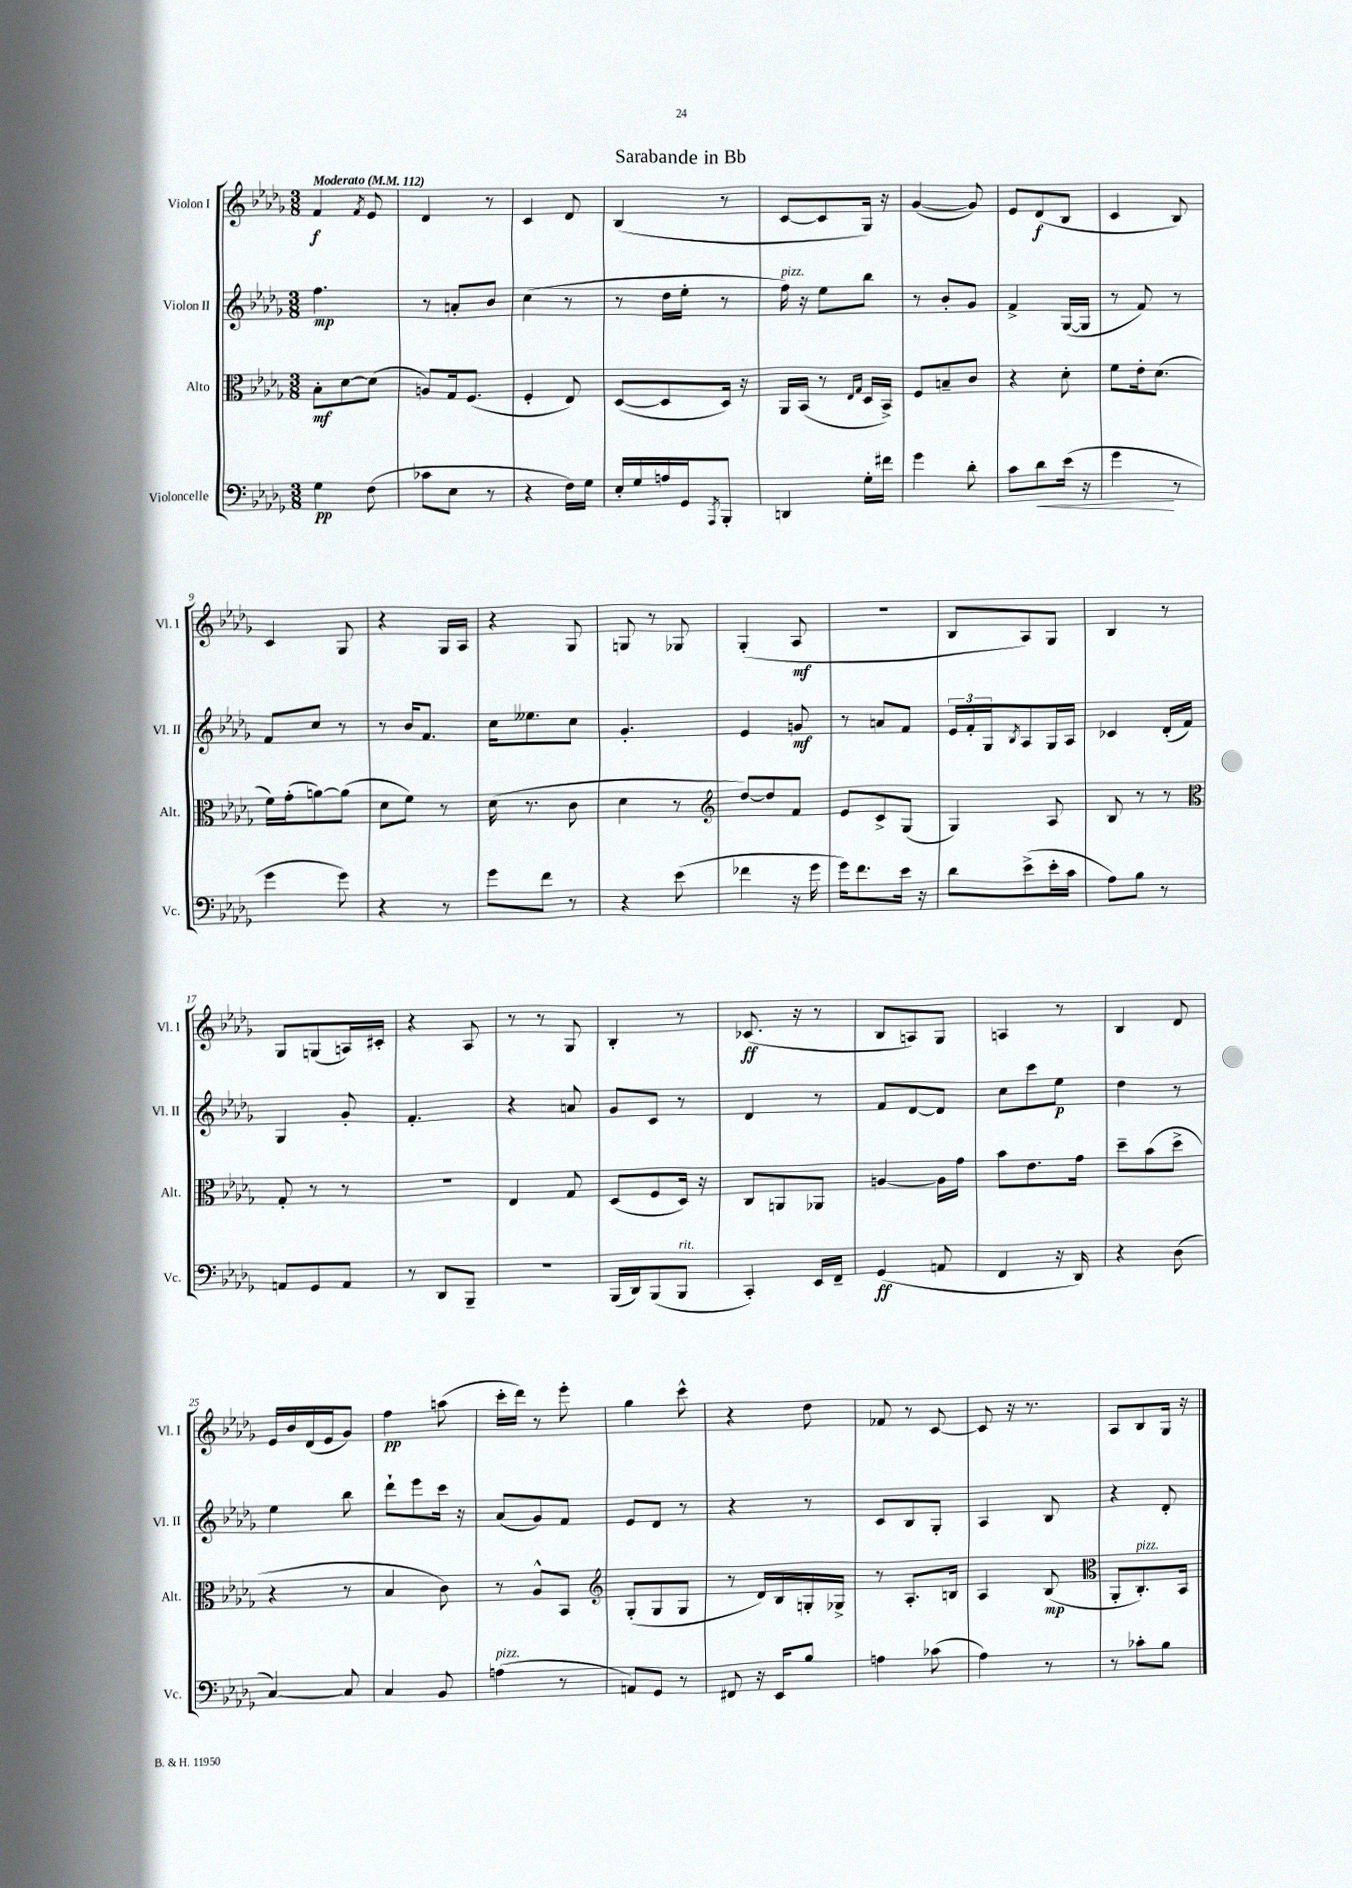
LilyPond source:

\header { title = "Sarabande in Bb" }
<<
\new StaffGroup <<
\new Staff = "s0" \with { instrumentName = "Violon I" shortInstrumentName = "Vl. I" } {
    \clef treble \key des \major \numericTimeSignature \time 3/8 \tempo "Moderato" 4 = 112
    f'4\f \acciaccatura { f'8 } ees'8 |
    des'4 r8 |
    c'4 des'8 |
    bes4( r8 |
    c'8~ c'8 ges16) r16 |
    ges'4~( ges'8) |
    ees'8 des'8\f( bes8 |
    c'4 bes8) |
    c'4 ges8 |
    r4 ges16 aes16 |
    r4 ges8 |
    g8 r8 ges8 |
    ges4-.( aes8\mf |
    R4. |
    bes8 aes8) ges8 |
    bes4 r8 |
    ges8 g8( a16) cis'16-. |
    r4 aes8 |
    r8 r8 ges8 |
    bes4-. r8 |
    ces'8.\ff( r16 r8 |
    bes8 a8) ges8 |
    a4 r8 |
    bes4 des'8 |
    ees'16 bes'16 des'16( ees'16 ges'8) |
    f''4\pp a''8( |
    c'''16-. des'''16) r8 ees'''8-. |
    ges''4 c'''8-^ |
    r4 des''8 |
    fes'8 r8 c'8~ |
    c'8 r16 r8. |
    aes8 bes8 ges16 r16 \bar "|." |
}
\new Staff = "s1" \with { instrumentName = "Violon II" shortInstrumentName = "Vl. II" } {
    \clef treble \key des \major \numericTimeSignature \time 3/8
    f''4.\mp |
    r8 a'8-. bes'8 |
    c''4( r8 |
    r8 des''16 ees''16-. r8 |
    f''16^\markup { \italic "pizz." }) r16 ees''8 bes''8 |
    r8 bes'8-. ges'8 |
    f'4-> ges16~( ges16 |
    r8 f'8) r8 |
    f'8 c''8 r8 |
    r8 bes'16 f'8. |
    c''16 eeses''8. c''8 |
    ges'4.-. |
    ees'4 g'8\mf |
    r8 a'8 f'8 |
    \tuplet 3/2 { ees'16 f'16-. ges16 } \acciaccatura { bes8 } aes8 ges16 aes16 |
    ces'4 des'16-.( f'16) |
    ges4 ges'8-. |
    f'4.-. |
    r4 a'8 |
    ges'8 c'8 r8 |
    des'4 r8 |
    f'8 des'8~ des'8 |
    c''8 c'''8 ees''8\p |
    des''4 r8 |
    ees''4 bes''8 |
    des'''8-! ees'''8 c'''16 r16 |
    aes'8( ges'8) f'8 |
    ees'8 des'8 r8 |
    r4 r8 |
    c'8 bes8 ges8-. |
    aes4 bes8 |
    r4 des'8-. \bar "|." |
}
\new Staff = "s2" \with { instrumentName = "Alto" shortInstrumentName = "Alt." } {
    \clef alto \key des \major \numericTimeSignature \time 3/8
    bes8-.\mf des'8~ des'8( |
    a8) ges16 f8.( |
    f4-. ees8) |
    des8~( des8 des16) r16 |
    aes,16 bes,16( r8 \grace { ees16 ges16 } des16 bes,16->) |
    f8 b8-- c'8 |
    r4 des'8-. |
    f'8 ees'16-. des'8.( |
    f'16) ges'16-.( a'8~) a'8( |
    des'8 f'8) r8 |
    des'16( r8. c'8 |
    des'4 r8 |
    \clef treble des''8~) des''8 f'8 |
    ees'8 c'8-> ges8( |
    ges4) aes8 |
    bes8 r8 r8 |
    \clef alto ges8-. r8 r8 |
    R4. |
    ees4 ges8 |
    des8( f8 des16) r16 |
    c8 a,8 aes,8 |
    a4~ a16 ges'16 |
    bes'8 ees'8. ges'16 |
    des''8-- bes'8( des''8-> |
    r4 r8 |
    bes4 c'8) |
    r8 aes8-^ bes,8 |
    \clef treble ges8-.( ges8 ges8 |
    r8 des'16) bes16 g16-. ges16-> |
    r8 aes8.-. b16 |
    aes4 bes8\mp( |
    \clef alto aes,8-. c8.-.^\markup { \italic "pizz." }) bes,16 \bar "|." |
}
\new Staff = "s3" \with { instrumentName = "Violoncelle" shortInstrumentName = "Vc." } {
    \clef bass \key des \major \numericTimeSignature \time 3/8
    ges4\pp f8( |
    ces'8 ees8 r8 |
    r4 f16) ges16 |
    ees16-. ges16 a16 ges,16 \acciaccatura { aes,,8 } bes,,8-. |
    d,4 ges16-. fis'16 |
    ges'4 des'8-. |
    c'8 des'8\< ees'16( r16 |
    ges'4\! r8 |
    ges'4 ges'8) |
    r4 r8 |
    ges'8 f'8 r8 |
    r4 ees'8( |
    fes'4 r16 ges'16 |
    ges'16) f'8. ees'16 r16 |
    des'8 ees'8->( ees'16-. c'16 |
    aes8) bes8 r8 |
    a,8 ges,8 a,8 |
    r8 des,8 bes,,8-- |
    R4. |
    bes,,16( des,16) bes,,8( bes,,8^\markup { \italic "rit." } |
    c,4-.) ees,16 f,16-- |
    ges,4\ff( a,8 |
    f,4 r16 des,16) |
    r4 des8( |
    c4~) c8 |
    c4 bes,8 |
    a4^\markup { \italic "pizz." }( r8 |
    a,8) ges,8 r8 |
    fis,8 r16 ees,16 bes8 |
    a4 ces'8( |
    aes4) r8 |
    r8 ces'8-. bes8 \bar "|." |
}
>>
>>
